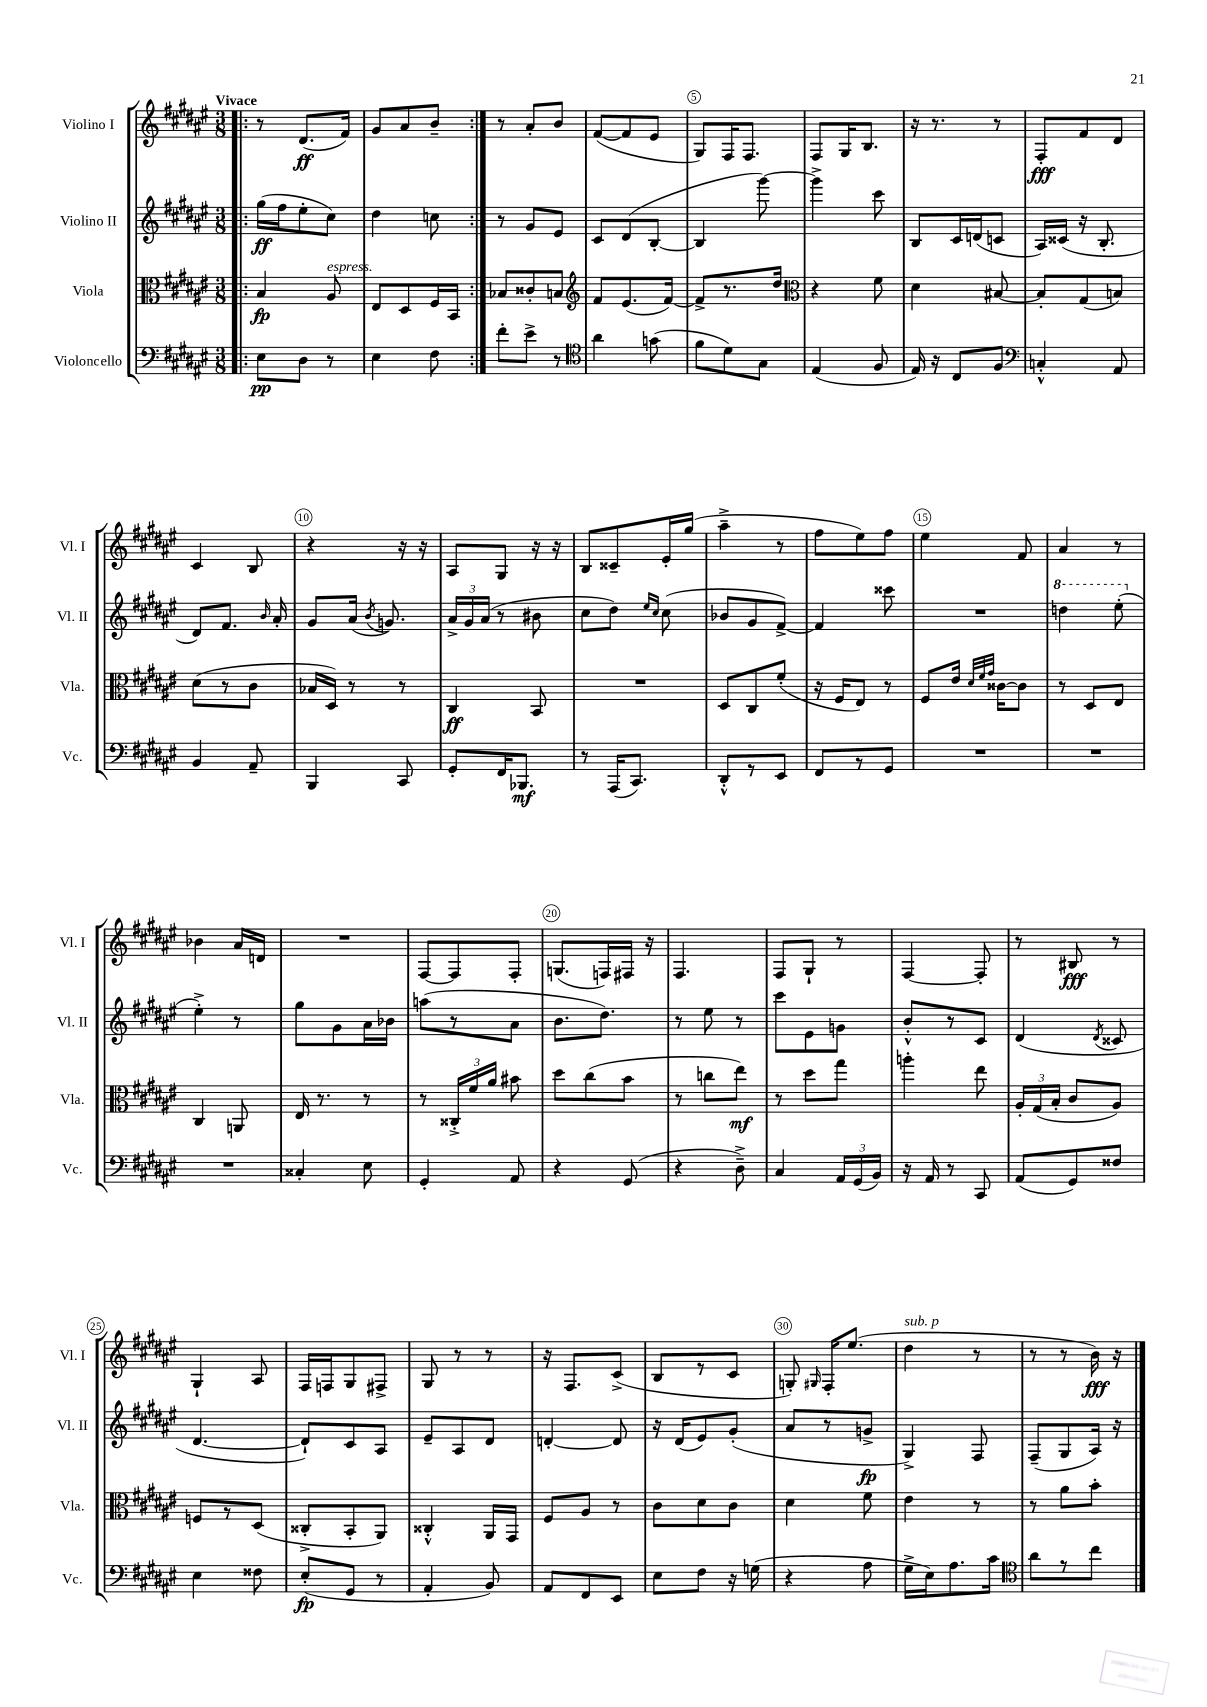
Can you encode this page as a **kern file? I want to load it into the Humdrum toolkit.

**kern	**kern	**kern	**kern
*staff4	*staff3	*staff2	*staff1
*clefF4	*clefC3	*clefG2	*clefG2
*k[f#c#g#d#a#e#]	*k[f#c#g#d#a#e#]	*k[f#c#g#d#a#e#]	*k[f#c#g#d#a#e#]
*M3/8	*M3/8	*M3/8	*M3/8
=!|:	=!|:	=!|:	=!|:
8E#\L	4B/	(16gg#\LL	8r
.	.	16ff#\J	.
8D#\J	.	8ee#'\	(8.d#/L
8r	8A#/	8cc#\J)	.
.	.	.	16f#/Jk)
=	=	=	=
4E#\	8E#/L	4dd#\	8g#/L
.	8D#/	.	8a#/
8F#\	16F#/L	8cc\	8b~/J
.	16BB/JJ	.	.
=:|!	=:|!	=:|!	=:|!
8f#'\L	8B-/L	8r	8r
8e#^\J	8c##'/	8g#/L	8a#'/L
8r	8B/J	8e#/J	8b/J
=	=	=	=
*clefC4	*clefG2	*	*
4a#\	8f#/L	8c#/L	([8f#/L
.	(8.e#/	(8d#/	8f#/]
(8g\	.	[8B'/J	8e#/J
.	[16f#/Jk)	.	.
=	=	=	=
8f#\L	8f#^/]L	4B/]	8G#/L)
8d#\)	8.r	.	16F#/K
.	.	.	8.F#/J
8G#\J	.	[8ggg#\)	.
.	16dd#/Jk	.	.
=	=	=	=
*	*clefC3	*	*
(4E#/	4r	4ggg#^\]	8F#/L
.	.	.	16G#/K
.	.	.	8.B/J
8F#/	8f#\	8ccc#\	.
=	=	=	=
16E#/)	4d#\	8B/L	16r
16r	.	.	8.r
8C#/L	.	16c#/L	.
.	.	(16d/J	.
8F#/J	[8B#/	8c/J	8r
=	=	=	=
*clefF4	*	*	*
4C'^^/	8B#'/]L	16A#/LL)	8F#'/L
.	.	(16c##/JJ	.
.	(8G#/	16r	8f#/
.	.	8.B'/	.
8AA#/	8B/J)	.	8d#/J
=	=	=	=
4BB/	(8d#\L	8d#/L)	4c#/
.	8r	8.f#/J	.
8AA#~/	8c#\J	.	8B/
.	.	16qqb/	.
.	.	16a#'/	.
=	=	=	=
4BBB/	16B-/LL	8g#/L	4r
.	16D#/JJ)	.	.
.	8r	(16a#/Jk	.
.	.	8qb/	.
.	.	8.g/)	.
8CC#/	8r	.	16r
.	.	.	16r
=	=	=	=
8GG#'/L	4C#/	24a#^/LL	8A#/L
.	.	24g#/	.
.	.	(24a#/JJ	.
16FF#/K	.	8r	8G#/J
8.BBB-/J	.	.	.
.	8BB/	8b#\	16r
.	.	.	16r
=	=	=	=
8r	4.r	8cc#\L	8B/L
(16AAA#/LK	.	8dd#\J)	8c##~/
8.CC#/J)	.	.	.
.	.	16qqee#/LL	.
.	.	16qqcc#/JJ	.
.	.	(8cc#\	16e#'/L
.	.	.	(16gg#/JJ
=	=	=	=
8DD#'^^/L	8D#/L	8b-/L	4aa#~^\
8r	8C#/	8g#/	.
8EE#/J	(8f#'/J	[8f#^/J)	8r
=	=	=	=
8FF#/L	16r	4f#/]	8ff#\L
.	16F#/LK	.	.
8r	8E#/J)	.	8ee#\)
8GG#/J	8r	8ccc##\	8ff#\J
=	=	=	=
4.r	8F#/L	4.r	4ee#\
.	16e#/Jk	.	.
.	32qqd#/LLL	.	.
.	32qqf#/	.	.
.	32qqg#/JJJ	.	.
.	[16c##\LK	.	.
.	8c##\]J	.	8f#/
=	=	=	=
4.r	8r	4ddd\	4a#/
.	8D#/L	.	.
.	8E#/J	(8eee#'\	8r
=	=	=	=
4.r	4C#/	4ee#'^\)	4b-\
.	8AA/	8r	16a#/LL
.	.	.	16d/JJ
=	=	=	=
4C##'/	16E#/	8gg#\L	4.r
.	8.r	.	.
.	.	8g#\	.
8E#\	8r	16a#\L	.
.	.	16b-\JJ	.
=	=	=	=
4GG#'/	8r	(8aa\L	[8F#/L
.	24C##'^/LL	8r	8F#/]
.	24f#/	.	.
.	24a#/JJ	.	.
8AA#/	8b#\	8a#\J	8F#'/J
=	=	=	=
4r	8dd#\L	8.b\L	(8.G/L
.	(8cc#\	.	.
.	.	8.dd#\J)	16F/L)
(8GG#/	8b\J	.	16F#/JJ
.	.	.	16r
=	=	=	=
4r	8r	8r	4.F#/
.	8cc\L	8ee#\	.
8D#~^\)	8ee#\J)	8r	.
=	=	=	=
4C#/	8r	8ccc#\L	8F#/L
.	8dd#\L	8e#\	8G#`/J
24AA#/LL	8gg#\J	8g\J	8r
(24GG#/	.	.	.
24BB/JJ)	.	.	.
=	=	=	=
16r	4aa'\	8b'^^/L	[4F#/
16AA#/	.	.	.
8r	.	8r	.
8CC#/	8ee#\	8c#/J	8F#'/]
=	=	=	=
(8AA#/L	24A#'/LL	(4d#/	8r
.	(24G#/	.	.
.	24B'/JJ	.	.
8GG#/)	8c#/L	.	8B#/
.	.	8qd#/	.
8F##/J	8A#/J)	8c##/	8r
=	=	=	=
4E#\	8F/L	[4.d#/	4G#`/
.	8r	.	.
8F##\	(8D#/J	.	8A#/
=	=	=	=
(8E#'/L	8C##'^/L	8d#`/]L)	16F#/LL
.	.	.	16F/J
8GG#/J	8BB'/	8c#/	8G#/
8r	8AA#/J)	8A#/J	8F#^/J
=	=	=	=
4AA#'/	4C##'^^/	8e#~/L	8G#/
.	.	8A#/	8r
8BB/)	16AA#/LL	8d#/J	8r
.	16GG#/JJ	.	.
=	=	=	=
8AA#/L	8F#/L	[4d'/	16r
.	.	.	8.F#/L
8FF#/	8A#/J	.	.
8EE#/J	8r	8d/]	(8c#^/J
=	=	=	=
8E#\L	8c#\L	16r	8B/L
.	.	(16d#/LK	.
8F#\J	8d#\	8e#/)	8r
16r	8c#\J	(8g#'/J	8c#/J
(16G\	.	.	.
=	=	=	=
4r	4d#\	8a#/L	8G'/)
.	.	.	16qqG#/
.	.	8r	16F#'/LK
.	.	.	(8.ee#/J
8A#\	8f#\	8g^/J	.
=	=	=	=
16G#^\LL	4e#\	4G#^/)	4dd#\
16E#\J)	.	.	.
8.A#\	.	.	.
.	8r	8F#/	8r
16c#\Jk	.	.	.
=	=	=	=
*clefC4	*	*	*
8a#\L	8r	(8F#~/L	8r
8r	8a#\L	8G#/	8r
8cc#\J	8b'\J	16A#/Jk)	16b\)
.	.	16r	16r
==	==	==	==
*-	*-	*-	*-
